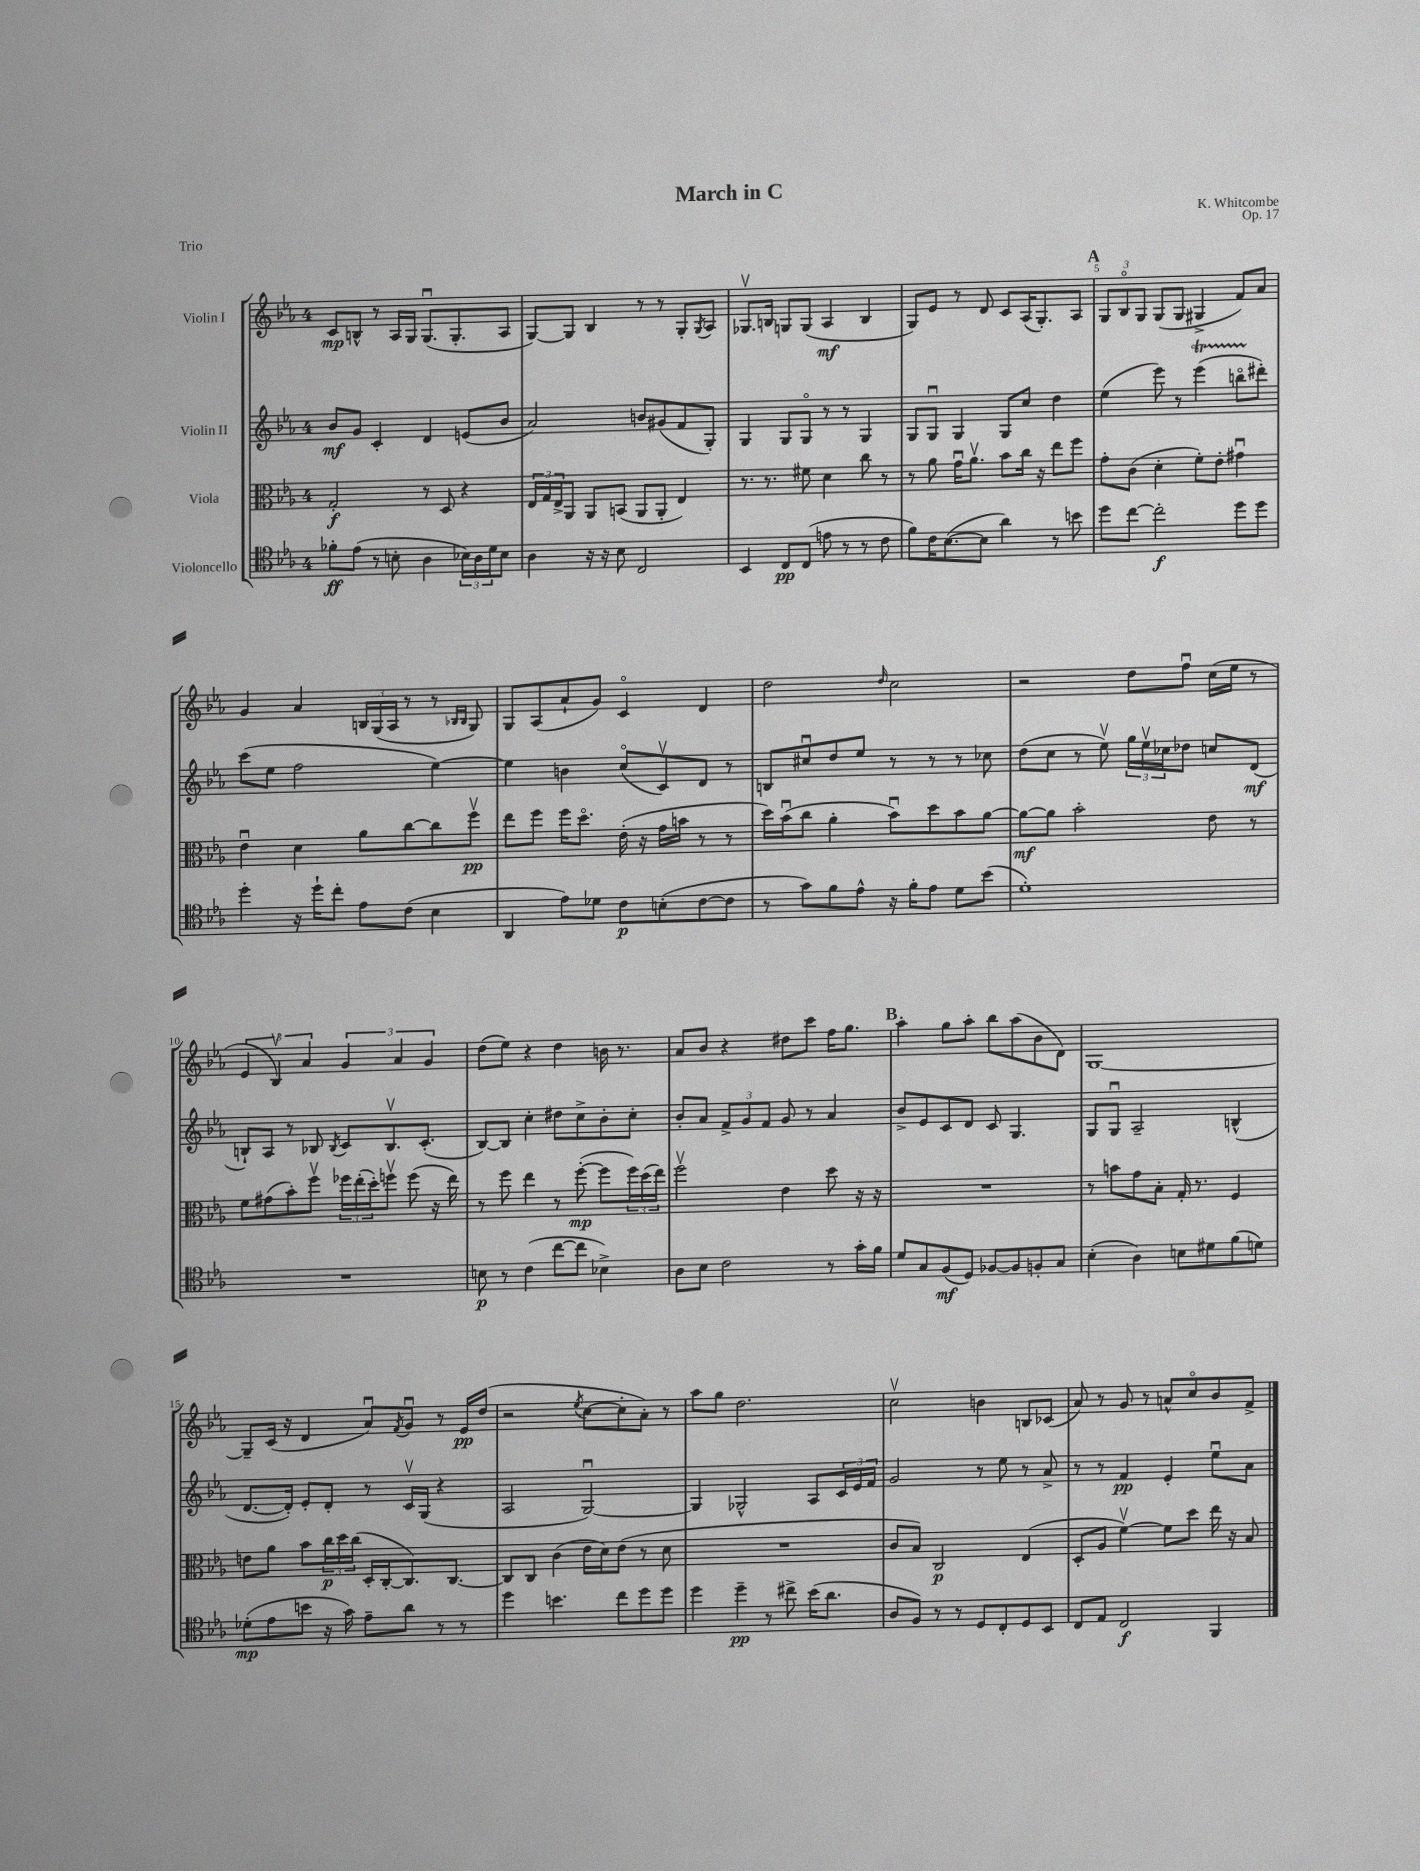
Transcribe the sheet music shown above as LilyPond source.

\header { title = "March in C" composer = "K. Whitcombe" opus = "Op. 17" piece = "Trio" }
<<
\new StaffGroup <<
\new Staff = "s0" \with { instrumentName = "Violin I" } {
    \clef treble \key ees \major \once \override Staff.TimeSignature.style = #'single-digit \time 4/4
    c'8\mp b8-^ r8 aes16 g16 g8.\downbow( g8.-. aes8 |
    g8~) g8 bes4 r8 r8 g8-. \acciaccatura { g8 } aes8 |
    ges8.\upbow b16 g8 g8( aes4\mf b4 |
    g8) ees'8 r8 d'8 c'8 aes16( g8.-.) aes8 |
    \mark \markup { \bold "A" } \tuplet 3/2 { g8 bes8\flageolet g8 } g8( g8 gis4-> f'8) aes'8 |
    g'4 aes'4 \tuplet 3/2 { b16 g16( aes16 } r8 r8 \grace { bes16 bes16 } g8) |
    g8 aes8( aes'8-! g'8) c'4\flageolet d'4 |
    d''2 \grace { d''16 } c''2 |
    r2 d''8 f''8\downbow c''16( ees''16 r8 |
    \tuplet 3/2 { ees'4 bes4\upbow) aes'4 } \tuplet 3/2 { g'4 aes'4 g'4 } |
    d''8( ees''8) r4 d''4 b'16 r8. |
    aes'8 bes'8 r4 dis''8 c'''8 f''16 g''8. |
    \mark \markup { \bold "B" } aes''4-. g''8 aes''8-. bes''8 aes''8( bes'8 d'8) |
    g1~ |
    g8-- c'16( r16 d'4 aes'8\downbow) \acciaccatura { f'8 } g'8\downbow r8 ees'16\pp d''16( |
    r2 \acciaccatura { ees''8 } c''8~ c''8-. aes'8-.) r8 |
    aes''8 g''8 d''2. |
    c''2\upbow b'4 b8 ces'8( |
    aes'8) r8 g'8 r8 a'8-^ c''8\flageolet bes'8 f'8-> \bar "|." |
}
\new Staff = "s1" \with { instrumentName = "Violin II" } {
    \clef treble \key ees \major \once \override Staff.TimeSignature.style = #'single-digit \time 4/4
    bes'8\mf g'8 c'4-. d'4 e'8( bes'8 |
    aes'2) b'8 gis'8( f'8 g8-.) |
    g4 g8 g8\flageolet r8 r8 g4 |
    g8 g8\downbow g4 g8 c''8 d''4 |
    \mark \markup { \bold "A" } ees''4( ees'''8) r8 ees'''4\startTrillSpan( b''8\flageolet dis'''8-.\stopTrillSpan) |
    c'''8( ees''8 f''2 ees''4~) |
    ees''4 b'4 c''8\flageolet( c'8\upbow) d'8 r8 |
    b8 cis''8\downbow d''8 ees''8 r8 r8 r8 ces''8 |
    d''8( c''8 r8 ees''8\upbow) \tuplet 3/2 { g''16 ees''16\upbow ces''16 } des''8 c''8 d'8\mf( |
    b8-!) aes8 r8 bes8 \acciaccatura { bes8 } c'8 bes8.\upbow c'8.-.( |
    bes8~) bes8 c''4-. dis''8 c''8-> bes'8-. c''8-. |
    bes'8-. aes'8 \tuplet 3/2 { f'8-> g'8 f'8 } g'8 r8 aes'4 |
    \mark \markup { \bold "B" } bes'8-> ees'8 c'8 d'8 c'8 g4. |
    g8 g8\downbow aes2-- b4-^( |
    d'8.~ d'16-.) ees'8-. d'8-. r8 c'16\upbow g16( r4 |
    aes2 g2~\downbow) |
    g4 ges2-^ aes8 \tuplet 3/2 { c'16 ees'16 f'16 } |
    g'2 r8 ees''8 r8 aes'8-> |
    r8 r8 f'4\pp ees'4-. ees''8\downbow aes'8 \bar "|." |
}
\new Staff = "s2" \with { instrumentName = "Viola" } {
    \clef alto \key ees \major \once \override Staff.TimeSignature.style = #'single-digit \time 4/4
    g2-.\f r8 d8 r4 |
    \tuplet 3/2 { ees16 g16 ees16-> } aes,8 aes,8 b,8( aes,8 aes,8-. ees4) |
    r8. r8. fis'8 d'4 c''8 r8 |
    r8 aes'8 g'16\downbow aes'8.\upbow bes'8 c''16 r16 ees''8 f''8 |
    \mark \markup { \bold "A" } g'8-. c'8( d'4-. f'8-.) ees'8-. gis'4\downbow |
    ees'4\downbow d'4 aes'8 c''8~ c''8 f''8\upbow\pp |
    ees''8 f''8 f''16 d''8.\flageolet ees'16-.( r16 g'16 b'16 r8 r8 |
    d''16) bes'16\downbow( c''8 aes'4-. bes'8\downbow) d''8 bes'8 aes'8~ |
    aes'8~\mf aes'8 bes'2-. ees'8 r8 |
    f'8 gis'8( bes'8-.) f''8\upbow \tuplet 3/2 { fes''16 ees''16-.( d''16-.) } f''8\upbow f''8( r16 ees''16) |
    r8 f''8 ees''4 r8 f''8~-.\mp( f''8 \tuplet 3/2 { f''16) d''16( ees''16) } |
    f''2\upbow ees'4 d''8 r16 r16 |
    \mark \markup { \bold "B" } R1 |
    r8 b'8 g'8 bes8-. g16-. r8. f4 |
    e'8 aes'8 bes'8 \tuplet 3/2 { c''16\p d''16 c''16( } d16-. c16~-. c8.) c8.~ |
    c8 c8 c'4( ees'16 d'16) ees'8( r8 d'8 |
    R1 |
    c'8 bes8) c2\p ees4( |
    d8-. aes8 f'4~\upbow) f'8 d''8 ees''16 r16 bes8 \bar "|." |
}
\new Staff = "s3" \with { instrumentName = "Violoncello" } {
    \clef tenor \key ees \major \once \override Staff.TimeSignature.style = #'single-digit \time 4/4
    fes'8-.\ff ees'8( r8 b8-. aes4 \tuplet 3/2 { bes16) aes16 d'16 } bes8 |
    aes4 r16 r16 bes8 c2 |
    bes,4 c8\pp c8( e'8 r8 r8 c'8 |
    f'8) c'16 bes8.~( bes8 aes'4) r8 b'8 |
    \mark \markup { \bold "A" } d''8 c''8~ c''2-.\f d''8 d''8 |
    d''4-. r16 d''16-! c''8-. ees'8 c'8( bes4 |
    aes,4 ees'8) des'8 c'8\p b8-.( c'8~ c'8 |
    r8 g'8) f'8 ees'8-^ r16 f'16-. ees'8 d'8 bes'8( |
    d'1-.) |
    R1 |
    b8\p r8 c'4( c''8~ c''8 bes4->) |
    aes8 bes8 c'2 r8 g'16-. f'16 |
    \mark \markup { \bold "B" } d'8 g8 f8\mf( d8) fes8~ fes8 f8-. g8 |
    bes4-.( aes4) b8 dis'8 f'8( d'8) |
    des'8-.\mp( ees'8 b'8 r16 g'16) ees'8-- aes'8 r8 r8 |
    d''4 b'4. c''8 d''8 d''8 |
    d''4 d''4--\pp r8 cis''8-> bes'16( aes'8. |
    aes8 f8) r8 r8 d8 c8-. d8 bes,8 |
    c8 ees8 c2\f f,4 \bar "|." |
}
>>
>>
\layout { \context { \Score \override BarNumber.break-visibility = ##(#f #t #t) barNumberVisibility = #(every-nth-bar-number-visible 5) } }
